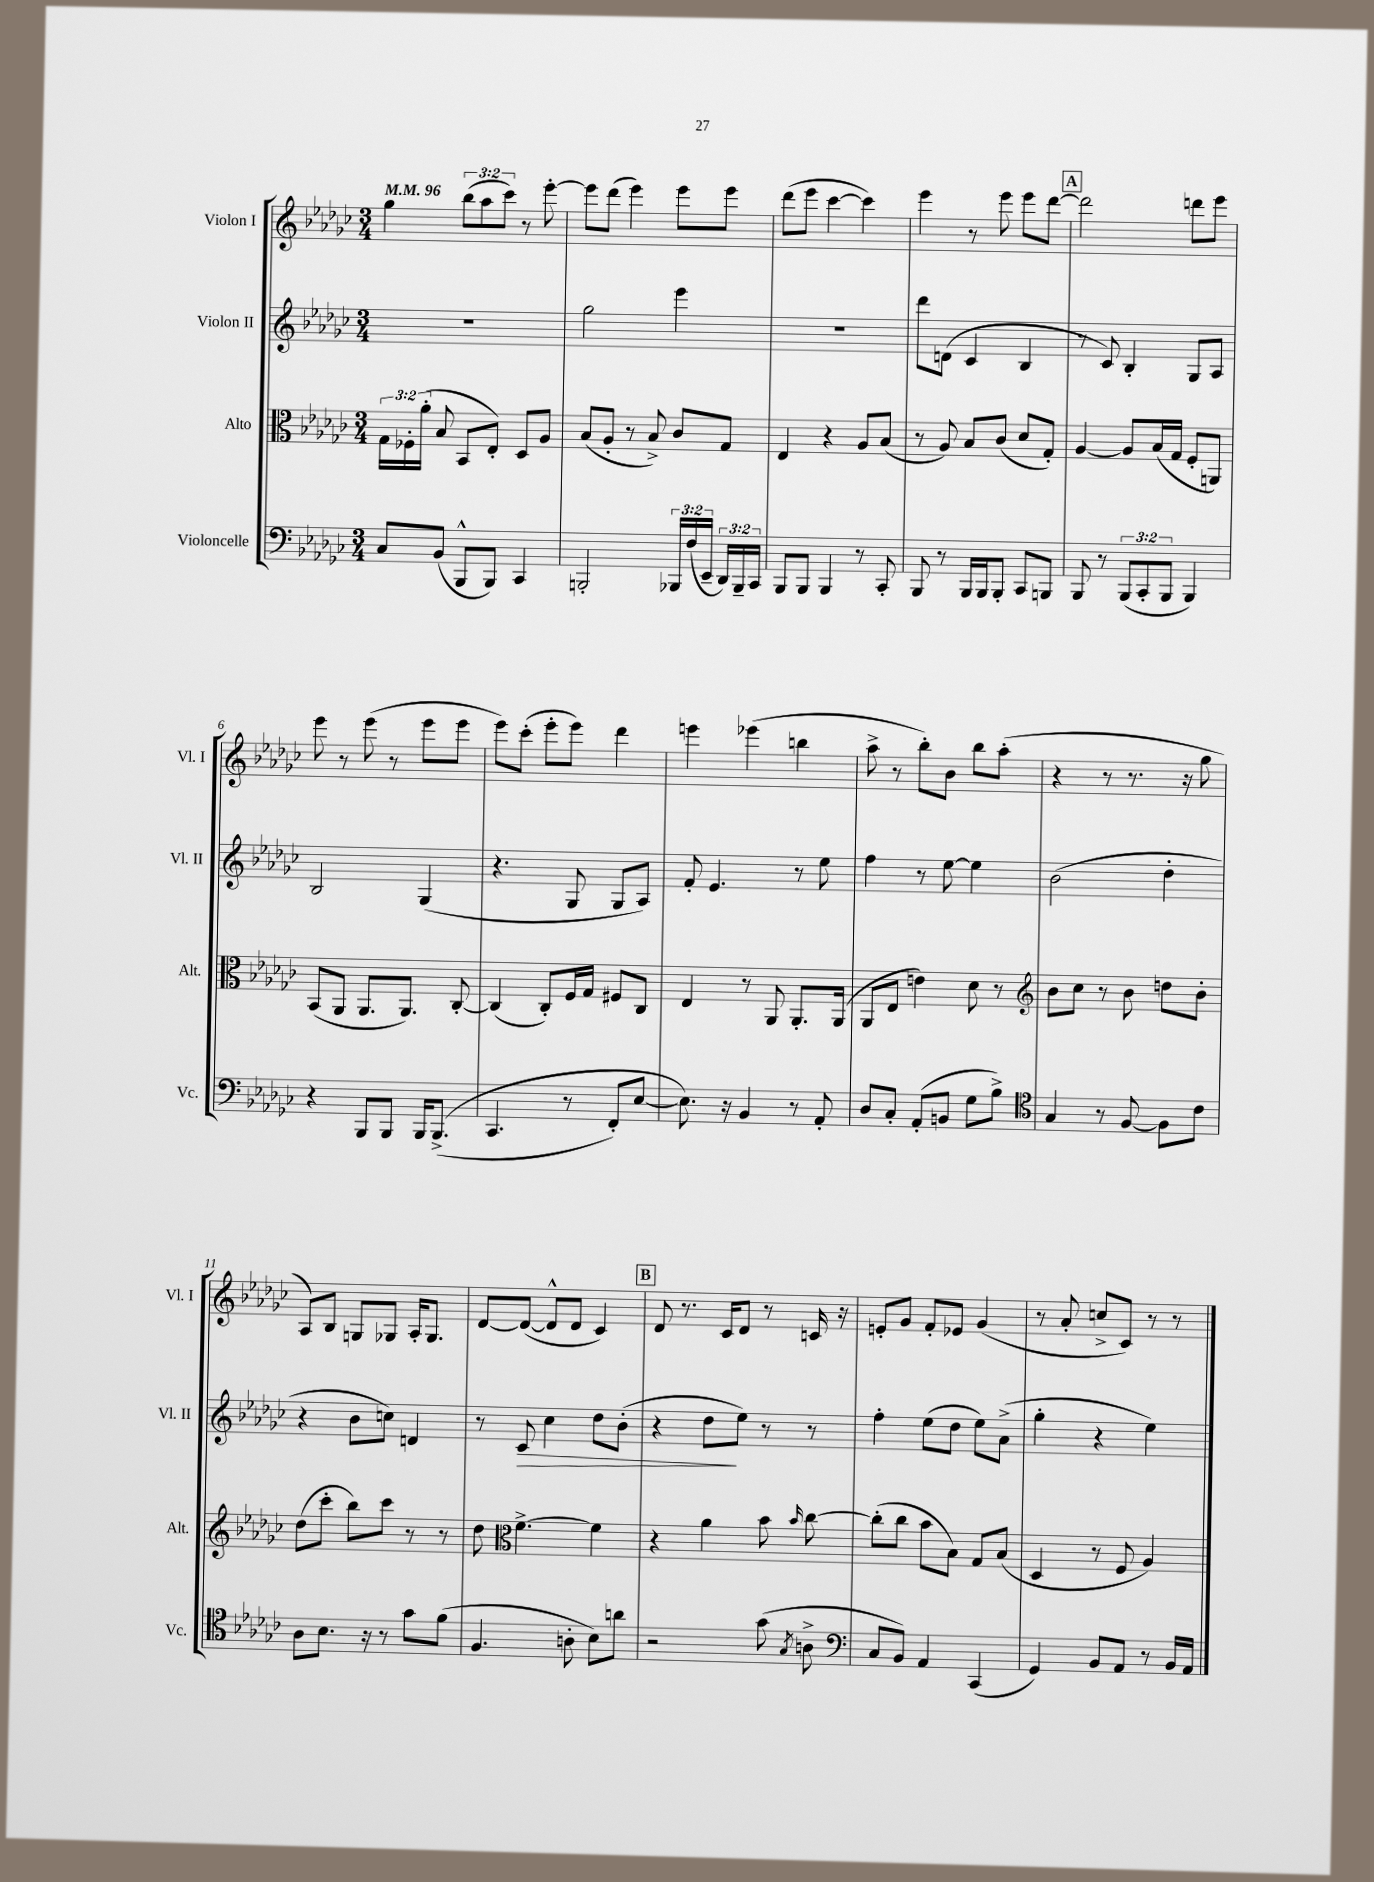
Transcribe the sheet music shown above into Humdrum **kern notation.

**kern	**kern	**kern	**dynam	**kern
*part4	*part3	*part2	*part2	*part1
*staff4	*staff3	*staff2	*staff2	*staff1
*I"Violoncelle	*I"Alto	*I"Violon II	*	*I"Violon I
*I'Vc.	*I'Alt.	*I'Vl. II	*	*I'Vl. I
*clefF4	*clefC3	*clefG2	*	*clefG2
*k[b-e-a-d-g-c-]	*k[b-e-a-d-g-c-]	*k[b-e-a-d-g-c-]	*	*k[b-e-a-d-g-c-]
*M3/4	*M3/4	*M3/4	*	*M3/4
*MM96	*MM96	*MM96	*	*MM96
=1	=1	=1	=1	=1
8C-/L	24G-\LL	2.r	.	4gg-\
.	24F-X'\	.	.	.
.	(24a-'\JJ	.	.	.
(8BB-/J	8B-/	.	.	.
8BBB-^^/L	8BB-/L	.	.	(12bb-\L
.	.	.	.	12aa-\
8BBB-/J)	8E-'/J)	.	.	.
.	.	.	.	12ccc-\J)
4CC-/	8D-/L	.	.	8r
.	8A-/J	.	.	[8eee-'\
=2	=2	=2	=2	=2
2BBBn'/	(8B-/L	2gg-\	.	8eee-\L]
.	8A-'/J	.	.	(8ddd-\J
.	8r	.	.	4eee-\)
.	8B-^/)	.	.	.
24BBB-X/LL	8c-/L	4eee-\	.	8eee-\L
(24F/	.	.	.	.
24EE-~/JJ	.	.	.	.
24DD-/LL)	8G-/J	.	.	8eee-\J
24BBB-~/	.	.	.	.
24CC-/JJ	.	.	.	.
=3	=3	=3	=3	=3
8BBB-/L	4E-/	2.r	.	(8ddd-\L
8BBB-/J	.	.	.	8eee-\J
4BBB-/	4r	.	.	[4ccc-\
8r	8A-/L	.	.	4ccc-\])
8CC-'/	(8B-/J	.	.	.
=4	=4	=4	=4	=4
8BBB-/	8r	8ddd-\L	.	4eee-\
8r	8A-/)	(8dn\J	.	.
16BBB-/LL	8B-/L	4c-/	.	8r
16BBB-/J	.	.	.	.
8BBB-'/J	(8c-/J	.	.	8eee-\
8CC-/L	8d-/L	4B-/	.	8eee-\L
8BBBn/J	8G-'/J)	.	.	[8ddd-\J
!!LO:REH:place=s1:t=A
=5	=5	=5	=5	=5
8BBB-/	[4A-/	8r	.	2ddd-\]
8r	.	8c-/)	.	.
(12BBB-/L	8A-/L]	4B-'/	.	.
12CC-'/	.	.	.	.
.	(16B-/L	.	.	.
12BBB-/J	.	.	.	.
.	16G-/JJ	.	.	.
4BBB-/)	8F'/L	8G-/L	.	8dddn\L
.	8AAn/J)	8A-/J	.	8eee-\J
!!LO:LB:g=z
=6	=6	=6	=6	=6
4r	(8BB-/L	2B-/	.	8eee-\
.	8AA-/J	.	.	8r
8BBB-/L	8.AA-/L	.	.	(8eee-\
8BBB-/J	.	.	.	8r
.	8.AA-/J)	.	.	.
16BBB-/KL	.	(4G-/	.	8eee-\L
((8.BBB-^/J	.	.	.	.
.	[8C-'/	.	.	8eee-\J
=7	=7	=7	=7	=7
4.CC-/	(4C-/]	4.r	.	8eee-\L)
.	.	.	.	(8ccc-'\J
.	8C-'/L)	.	.	8eee-'\L
8r	16F/L	8G-/	.	8eee-\J)
.	16G-/JJ	.	.	.
8FF'/L)	8F#X/L	8G-/L	.	4ddd-\
[8E-/J	8C-/J	8A-/J)	.	.
=8	=8	=8	=8	=8
8.E-\])	4E-/	8f'/	.	4eeen\
.	.	4.e-/	.	.
16r	.	.	.	.
4BB-/	8r	.	.	(4eee-X\
.	8AA-/	.	.	.
8r	8.AA-'/L	8r	.	4bbn\
8AA-'/	.	8ee-\	.	.
.	(16AA-/Jk	.	.	.
=9	=9	=9	=9	=9
8D-/L	8AA-/L	4ff\	.	8aa-^\
8C-'/J	8E-/J	.	.	8r
(8AA-'/L	4en\)	8r	.	8bb-'\L)
8BBn/J	.	[8ee-\	.	8b-\J
8G-\L	8d-\	4ee-\]	.	8bb-\L
8B-^\J)	8r	.	.	(8aa-'\J
=10	=10	=10	=10	=10
*clefC4	*clefG2	*	*	*
4G-/	8b-\L	(2b-\	.	4r
.	8cc-\J	.	.	.
8r	8r	.	.	8r
[8F/	8b-\	.	.	8.r
8F\L]	8ddn\L	4dd-'\	.	.
.	.	.	.	16r
8c-\J	8b-'\J	.	.	8gg-\
!!LO:LB:g=z
=11	=11	=11	=11	=11
8A-\L	(8dd-\L	4r	.	8A-/L)
8.B-\J	8ccc-'\J	.	.	8B-/J
.	8bb-\L)	8b-\L	.	8Gn/L
16r	.	.	.	.
8r	8ccc-\J	8ccn\J)	.	8G-X/J
8g-\L	8r	4dn/	.	16A-'/KL
.	.	.	.	8.G-/J
(8f\J	8r	.	.	.
=12	=12	=12	=12	=12
4.F/	8dd-\	8r	.	[8d-/L
*	*clefC3	*	*	*
!	!	!	!LO:HP:b	!
.	[4.f^\	8c-/	>	(8d-/J_
.	.	4cc-\	.	8d-^^/L]
8An'\	.	.	.	8d-/J
8B-\L)	4f\]	8dd-\L	.	4c-/)
8an\J	.	(8b-'\J	.	.
!!LO:REH:place=s1:t=B
=13	=13	=13	=13	=13
2r	4r	4r	.	8d-/
.	.	.	.	8.r
.	4a-\	8dd-\L	.	.
.	.	.	.	16c-/KL
.	.	8ee-\J)	]	8d-/J
(8g-\	8b-\	8r	.	8r
8qG-/	16qqb-/	.	.	.
8An^\	[8cc-\	8r	.	16cn/
.	.	.	.	16r
=14	=14	=14	=14	=14
*clefF4	*	*	*	*
8C-/L	(8cc-'\L]	4ff'\	.	8en'/L
8BB-/J)	8cc-\J	.	.	8g-/J
4AA-/	8b-\L	(8ee-\L	.	8f'/L
.	8B-\J)	8dd-\J	.	8e-X/J
(4CC-/	8G-/L	8ee-\L)	.	(4g-/
.	(8B-/J	(8a-^\J	.	.
=15	=15	=15	=15	=15
4GG-/)	4D-/	4gg-'\	.	8r
.	.	.	.	8a-'/
8BB-/L	8r	4r	.	8ccn^/L
8AA-/J	8F/	.	.	8c-/J)
8r	4A-/)	4ee-\)	.	8r
16BB-/LL	.	.	.	8r
16AA-/JJ	.	.	.	.
==	==	==	==	==
*-	*-	*-	*-	*-
